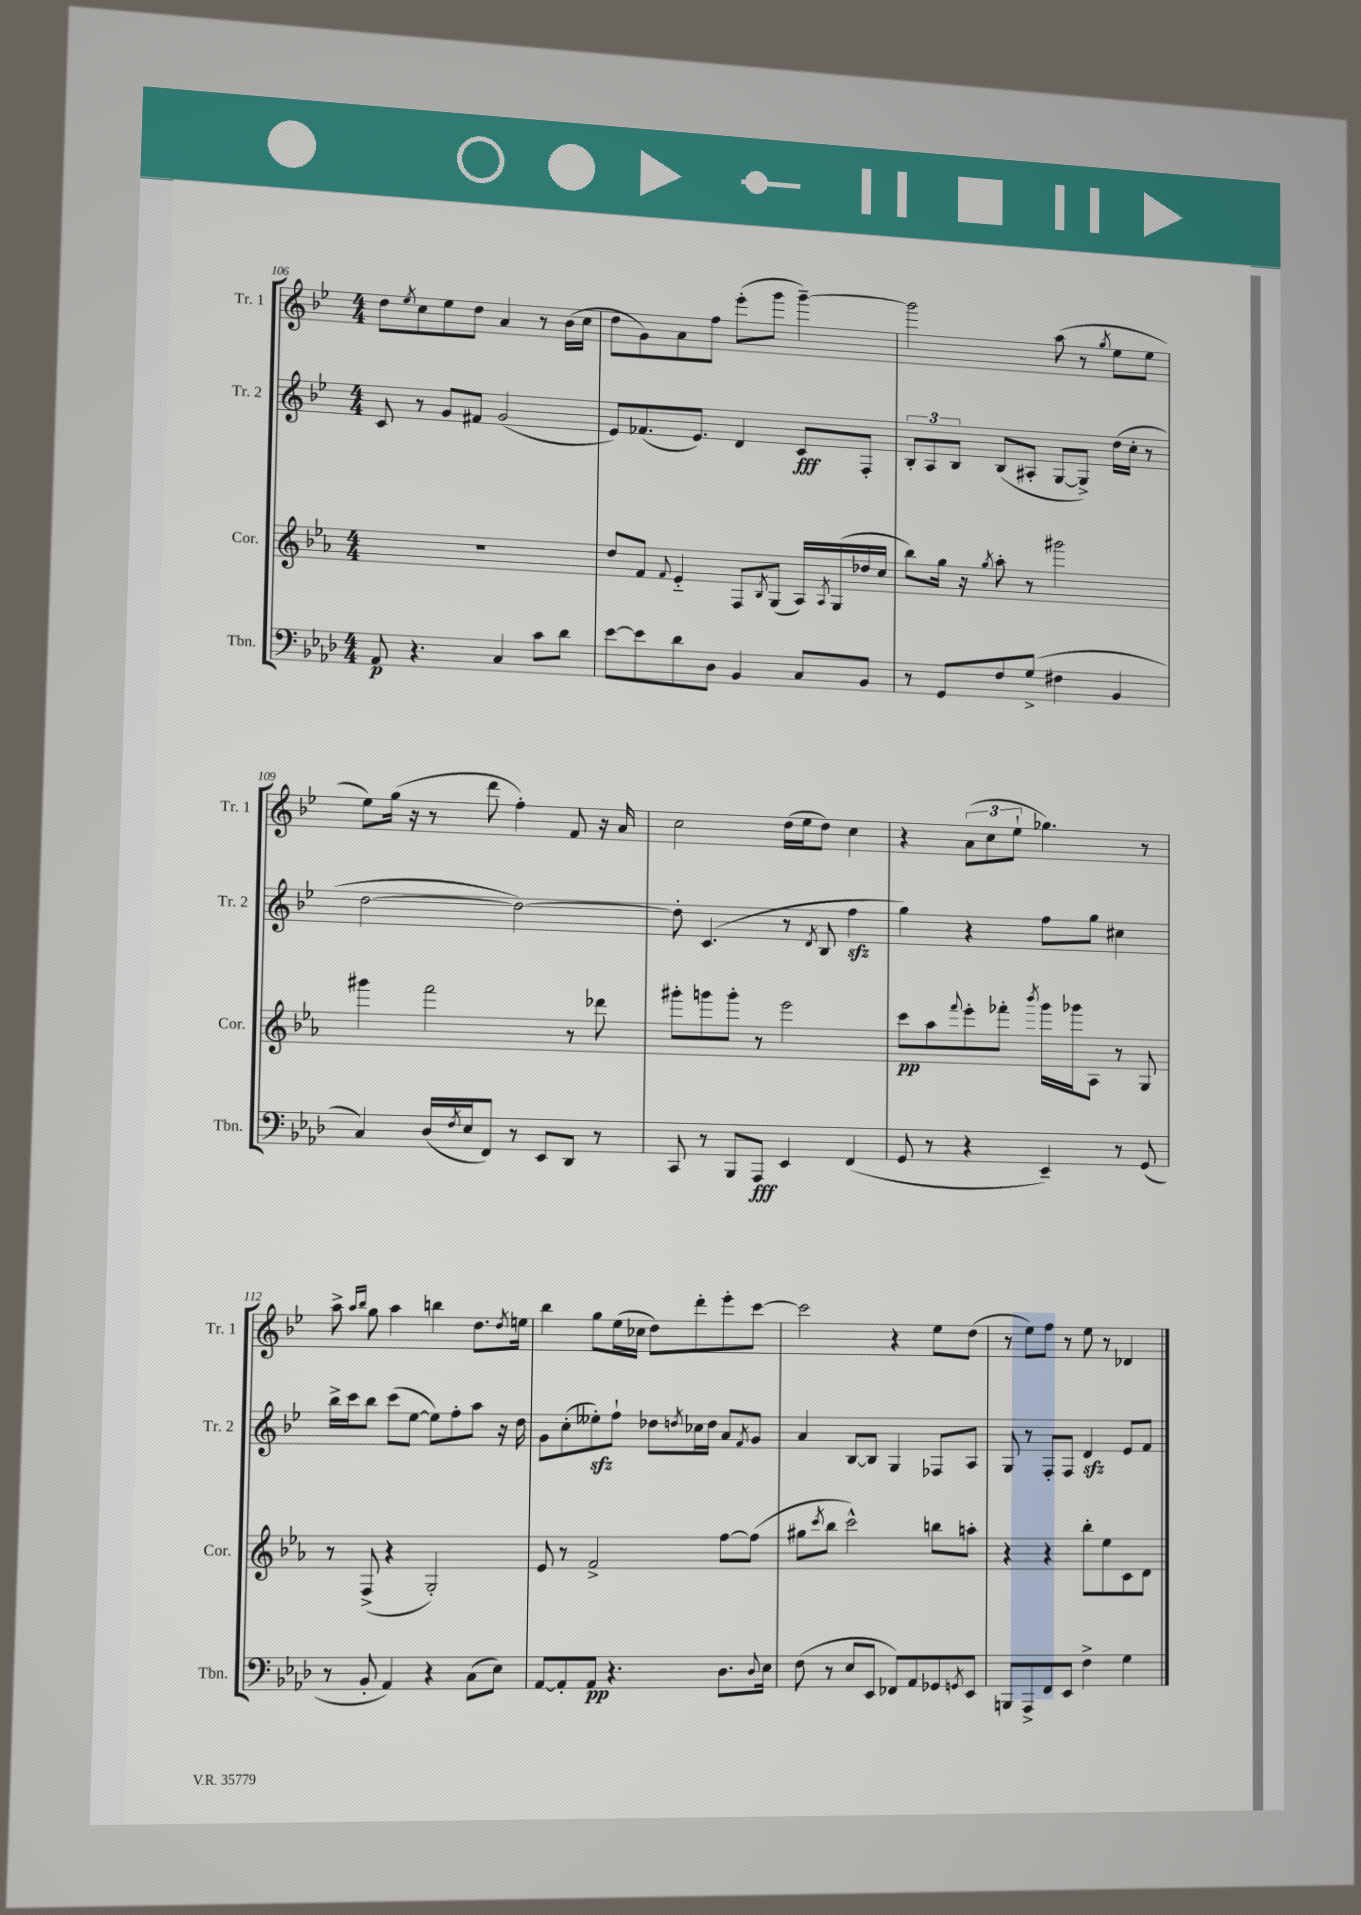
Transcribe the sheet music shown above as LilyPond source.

<<
\new StaffGroup <<
\new Staff = "s0" \with { instrumentName = "Tr. 1" shortInstrumentName = "Tr. 1" } {
    \clef treble \key bes \major \numericTimeSignature \time 4/4
    d''8 \acciaccatura { ees''8 } c''8 ees''8 d''8 a'4 r8 bes'16( c''16 |
    d''8 g'8) a'8 f''8 ees'''8-.( g'''8 g'''4~--) |
    g'''2 a''8( r8 \acciaccatura { g''8 } ees''8 ees''8 |
    ees''8) g''16( r16 r8 d'''8 f''4-.) f'8 r16 a'16 |
    c''2 d''16( ees''16 d''8) c''4 |
    r4 \tuplet 3/2 { a'8( c''8 ees''8-! } ges''4.) r8 |
    a''8-> \grace { a''16 bes''16 } g''8 a''4 b''4 d''8. \acciaccatura { d''8 } e''16 |
    bes''4 g''8 ees''16( ces''16 d''8) d'''8-. ees'''8-. c'''8~ |
    c'''2 r4 ees''8 d''8( |
    r8 ees''8) f''8 r8 ees''8 r8 des'4 \bar "|." |
}
\new Staff = "s1" \with { instrumentName = "Tr. 2" shortInstrumentName = "Tr. 2" } {
    \clef treble \key bes \major \numericTimeSignature \time 4/4
    c'8 r8 g'8 fis'8 g'2( |
    ees'8) fes'8.( ees'8.) d'4 c'8\fff f8-. |
    \tuplet 3/2 { bes8-. a8 bes8 } bes8( ais8-. g8~ g8->) d''16( c''16-. r8 |
    d''2~ d''2~) |
    d''8-. c'4.( r8 \acciaccatura { d'8 } bes8 f''4\sfz |
    g''4) r4 f''8 g''8 cis''4 |
    bes''16-> c'''16 bes''8 c'''8( ees''8~ ees''8) f''8-. a''8 r16 d''16 |
    g'8 c''8-.( eeses''8-.\sfz) f''8-! des''8 \acciaccatura { d''8 } ces''16 d''16 a'8 \acciaccatura { f'8 } g'8 |
    a'4 bes8~ bes8 g4 fes8 a8 |
    g8 r8 f8-. f8 d'4\sfz ees'8 f'8 \bar "|." |
}
\new Staff = "s2" \with { instrumentName = "Cor." shortInstrumentName = "Cor." } {
    \clef treble \key ees \major \numericTimeSignature \time 4/4
    R1 |
    d''8 f'8 \appoggiatura { f'8 } ees'4-_ f8 \acciaccatura { bes8 } g8( aes16) \acciaccatura { aes8 } g16( des''16 c''16 |
    bes''8) g''16 r16 \acciaccatura { g''8 } aes''8-. r8 gis'''2 |
    gis'''4 f'''2 r8 des'''8 |
    gis'''8-. g'''8 g'''8-. r8 ees'''2 |
    c'''8\pp aes''8 \appoggiatura { f'''8 } ees'''8-. fes'''8-. \acciaccatura { bes'''8 } g'''16 ges'''16 aes8 r8 g8 |
    r8 f8->( r4 g2-.) |
    ees'8 r8 f'2-> f''8~ f''8( |
    gis''8 \acciaccatura { c'''8 } bes''8 c'''2-^) b''8 a''8-. |
    r4 r4 bes''8-. ees''8 c'8 d'8 \bar "|." |
}
\new Staff = "s3" \with { instrumentName = "Tbn." shortInstrumentName = "Tbn." } {
    \clef bass \key aes \major \numericTimeSignature \time 4/4
    aes,8\p r4. c4 c'8 des'8 |
    ees'8~ ees'8 des'8 des8 bes,4 c8 bes,8 |
    r8 g,8 f8 g8->( fis4 bes,4 |
    c4) des16( \acciaccatura { f8 } ees16 f,8) r8 ees,8 des,8 r8 |
    c,8 r8 bes,,8 aes,,8\fff ees,4 f,4( |
    g,8 r8 r4 ees,4--) r8 g,8( |
    r8 bes,8-. aes,4) r4 c8( ees8) |
    aes,8~ aes,8-. aes,8\pp r4. des8. \appoggiatura { des8 } ees16 |
    f8( r8 ees8 ees,8 fes,8) aes,8 ges,8 \acciaccatura { g,8 } ees,8 |
    b,,8 aes,,8-> f,8 ees,8 f4-> g4 \bar "|." |
}
>>
>>
\layout { \context { \Score currentBarNumber = #106 } }
